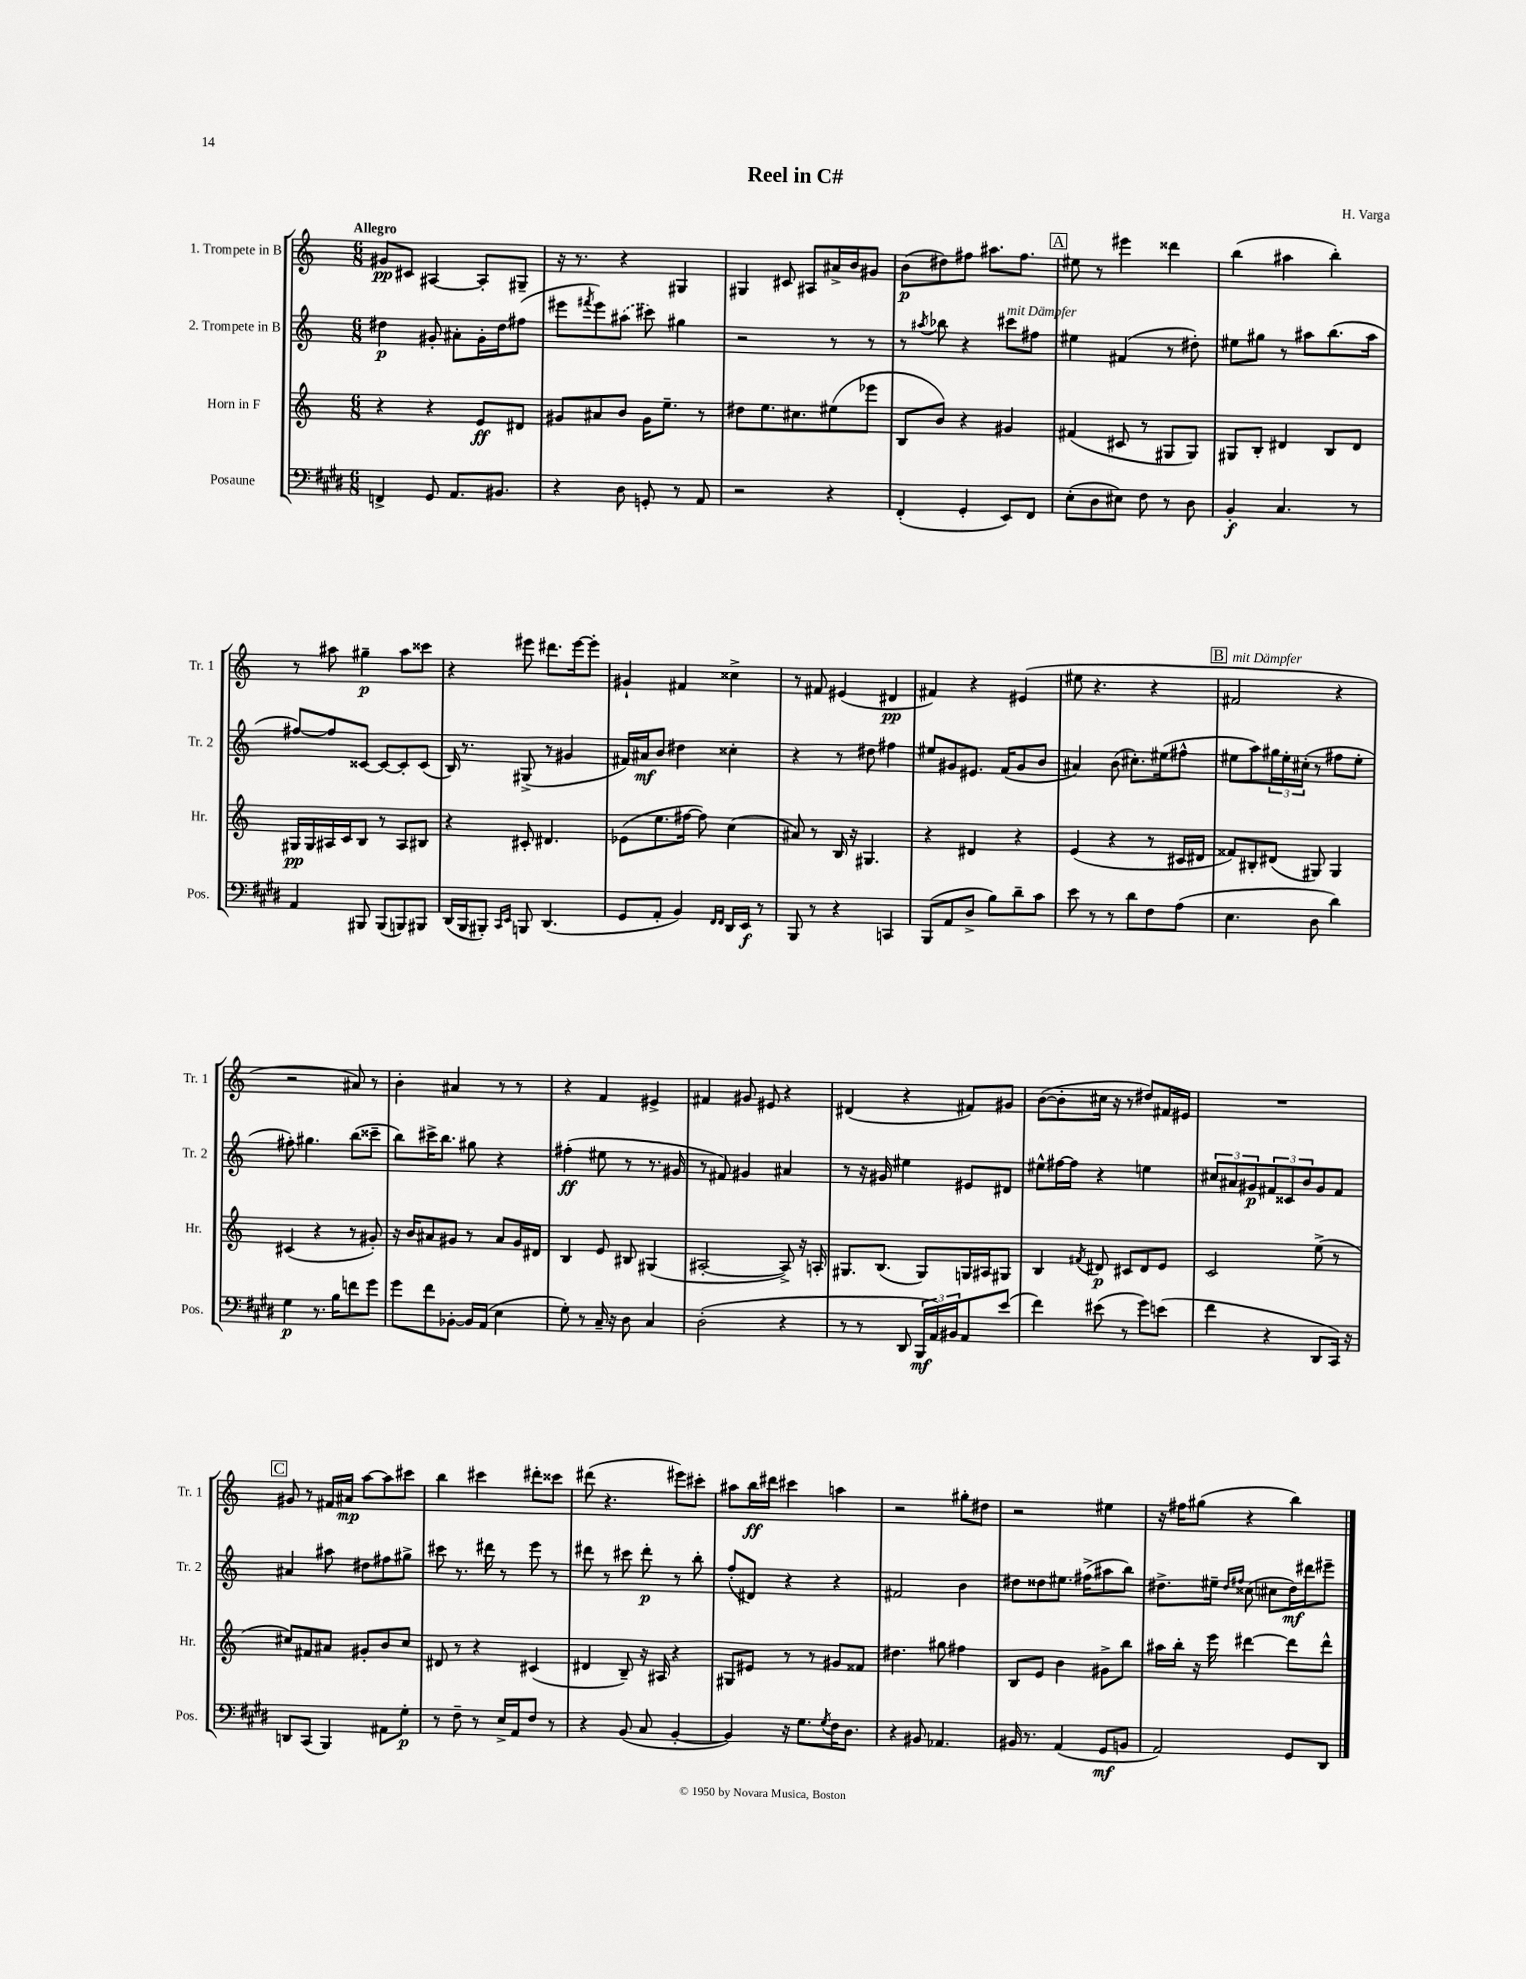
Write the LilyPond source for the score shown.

\header { title = "Reel in C#" composer = "H. Varga" }
<<
\new StaffGroup <<
\new Staff = "s0" \with { instrumentName = "1. Trompete in B" shortInstrumentName = "Tr. 1" } {
    \clef treble \key c \major \numericTimeSignature \time 6/8 \tempo "Allegro"
    gis'8\pp cis'8 ais4~ ais8-. gis8-- |
    r16 r8. r4 gis4 |
    gis4 cis'8 ais8 ais'16-> b'16 gis'8 |
    b'8\p( dis''8) fis''8 ais''8. fis''8. |
    \mark \markup { \box "A" } eis''8 r8 eis'''4 disis'''4 |
    b''4( ais''4 b''4-.) |
    r8 ais''8 gis''4--\p ais''8 cisis'''8 |
    r4 eis'''8 dis'''8. eis'''16~ eis'''8-. |
    gis'4-! fis'4 cisis''4-> |
    r8 fis'8 eis'4( dis'4\pp |
    fis'4) r4 eis'4( |
    eis''8 r4. r4 |
    \mark \markup { \box "B" } fis'2^\markup { \italic "mit Dämpfer" } r4 |
    r2 ais'8) r8 |
    b'4-. ais'4 r8 r8 |
    r4 f'4 eis'4-> |
    fis'4 gis'8 eis'8 r4 |
    dis'4( r4 fis'8) gis'8 |
    b'8~( b'8-. cis''16 r16 r8 dis''8) fis'16 eis'16 |
    R2. |
    \mark \markup { \box "C" } gis'8 r8 fis'16 ais'16\mp a''8~ a''8 cis'''8 |
    b''4 cis'''4 dis'''8-. cisis'''8 |
    dis'''8( r4. eis'''8) cis'''8-. |
    ais''8 b''16\ff dis'''16 cis'''4 a''4 |
    r2 gis''8-. dis''8 |
    r2 eis''4 |
    r16 fis''16 gis''8( r4 b''4) \bar "|." |
}
\new Staff = "s1" \with { instrumentName = "2. Trompete in B" shortInstrumentName = "Tr. 2" } {
    \clef treble \key c \major \numericTimeSignature \time 6/8
    dis''4\p gis'8-. ais'8-. gis'16-. dis''16 fis''8( |
    eis'''8 \acciaccatura { fis'''8 } eis'''8) \once \slurDashed ais''8( cis'''8) gis''4 |
    r2 r8 r8 |
    r8 \acciaccatura { ais''8 } bes''8 r4 cis'''8^\markup { \italic "mit Dämpfer" } fis''8 |
    \mark \markup { \box "A" } eis''4 fis'4( r8 dis''8-.) |
    eis''8 gis''8 r8 ais''8 b''8.( ais''16 |
    fis''8~) fis''8 cisis'8~ cisis'8~ cisis'8-. cisis'8( |
    b16) r8. gis8->( r8 gis'4 |
    fis'16) ais'16\mf b'8 dis''4 cisis''4-. |
    r4 r8 dis''8 fis''4 |
    eis''8 gis'8 eis'8. f'16( gis'8 b'8 |
    ais'4) b'8( cis''8.-.) eis''16( fis''8-^ |
    \mark \markup { \box "B" } eis''8 a''8) \tuplet 3/2 { gis''16 eis''16-. cis''16-.( } r8 fis''8 eis''8-. |
    fis''8-.) gis''4. b''8( cisis'''8-- |
    b''8) cis'''16-> b''8. gis''8 r4 |
    fis''4-.\ff( eis''8 r8 r8. gis'16 |
    r8 fis'8) gis'4 ais'4 |
    r8 r16 gis'16 eis''4 eis'8 dis'8 |
    eis''8-^ fis''16~ fis''16 r4 e''4 |
    \tuplet 3/2 { cis''8 ais'8 gis'8\p } \tuplet 3/2 { fis'8 cisis'8 b'8 } gis'8 fis'8 |
    \mark \markup { \box "C" } ais'4 ais''8 dis''8 fis''8 gis''8-> |
    cis'''8 r8. dis'''16 r8 e'''8 r8 |
    dis'''8 r8 cis'''8 dis'''8-.\p r8 b''8-. |
    f''8-.( dis'8) r4 r4 |
    fis'2 b'4 |
    dis''8 disis''8 eis''8. fis''16->( ais''8 b''8) |
    dis''8.-> eis''16-- \grace { dis''16 fis''16 } cisis''8( cis''8 dis''16\mf) dis'''16 eis'''8-- \bar "|." |
}
\new Staff = "s2" \with { instrumentName = "Horn in F" shortInstrumentName = "Hr." } {
    \clef treble \key c \major \numericTimeSignature \time 6/8
    r4 r4 e'8\ff dis'8 |
    gis'8 ais'8 b'8 gis'16 e''8.-- r8 |
    dis''8 e''8. cis''8. eis''8( ees'''8 |
    b8 b'8) r4 gis'4 |
    \mark \markup { \box "A" } fis'4( cis'8 r8 gis8 gis8) |
    gis8 b8-. dis'4 b8 dis'8 |
    gis16\pp gis16 ais16 c'16 b8 r8 ais8 bis8 |
    r4 cis'8-. dis'4. |
    ees'8( e''8. fis''16~ fis''8) c''4( |
    ais'8) r8 b16 r16 gis4. |
    r4 dis'4 r4 |
    e'4( r4 r8 cis'16 dis'16 |
    \mark \markup { \box "B" } fisis'8) bis8-. dis'8( gis8) gis4 |
    cis'4( r4 r8 gis'8-.) |
    r16 b'16 ais'8 gis'8 r8 ais'8 gis'16 dis'16 |
    b4 e'8 bis8 gis4( |
    ais2~-. ais8->) r16 a16-. |
    gis8. b8.( gis8) g16 ais16 gis8 |
    b4 \acciaccatura { fis'8 } dis'8\p cis'8 dis'8 e'8 |
    c'2 e''8->( r8 |
    \mark \markup { \box "C" } cis''8) fis'8 ais'8 gis'8-. b'8 cis''8 |
    dis'8 r8 r4 cis'4( |
    dis'4 b8--) r16 ais16 r4 |
    gis8 eis'8 r8 r8 gis'8 fisis'8 |
    dis''4. gis''8 fis''4 |
    b8 e'8 b'4 gis'8-> b''8 |
    ais''16 b''16-. r16 e'''16 dis'''4~ dis'''8 dis'''8-^ \bar "|." |
}
\new Staff = "s3" \with { instrumentName = "Posaune" shortInstrumentName = "Pos." } {
    \clef bass \key e \major \numericTimeSignature \time 6/8
    f,4-> gis,8 a,8. bis,8. |
    r4 dis8 g,8-. r8 a,8 |
    r2 r4 |
    fis,4-.( gis,4-. e,8) fis,8 |
    \mark \markup { \box "A" } e8-.( dis8 eis8) fis8 r8 dis8 |
    b,4-.\f cis4. r8 |
    a,4 bis,,8 bis,,8( b,,8) bis,,8 |
    dis,16( b,,16 bis,,8-.) \grace { cis,16 e,16 } b,,8 dis,4.( |
    gis,8 a,8-. b,4) \grace { fis,16 fis,16 } dis,16 e,16\f r8 |
    b,,8 r8 r4 c,4 |
    b,,8( a,8 dis8-> b8) dis'8-- cis'8 |
    e'8 r8 r8 dis'8 fis8 a8( |
    \mark \markup { \box "B" } e4. dis8 dis'4) |
    gis4\p r8. b16 f'8 gis'8 |
    gis'8 fis'8 bes,8~-. bes,16 a,16( e4 |
    gis8-.) r8 cis16-- r16 dis8 cis4 |
    dis2-.( r4 |
    r8 r8 dis,8 \tuplet 3/2 { b,,16\mf a,16) bis,16 } a,8 e'8( |
    fis'4) eis'8( r8 gis'8) e'8( |
    fis'4 r4 dis,8 cis,16) r16 |
    \mark \markup { \box "C" } d,8 cis,8( b,,4) ais,8 gis8-.\p |
    r8 fis8-- r8 e16-> a,16 fis8 r8 |
    r4 b,8( cis8 b,4~-. |
    b,4) r16 gis8. \acciaccatura { gis8 } fis16 dis8. |
    r4 bis,8 aes,4. |
    bis,16 r8. a,4( gis,8\mf b,8 |
    a,2) gis,8 dis,8 \bar "|." |
}
>>
>>
\layout { \context { \Score \remove "Bar_number_engraver" } }
